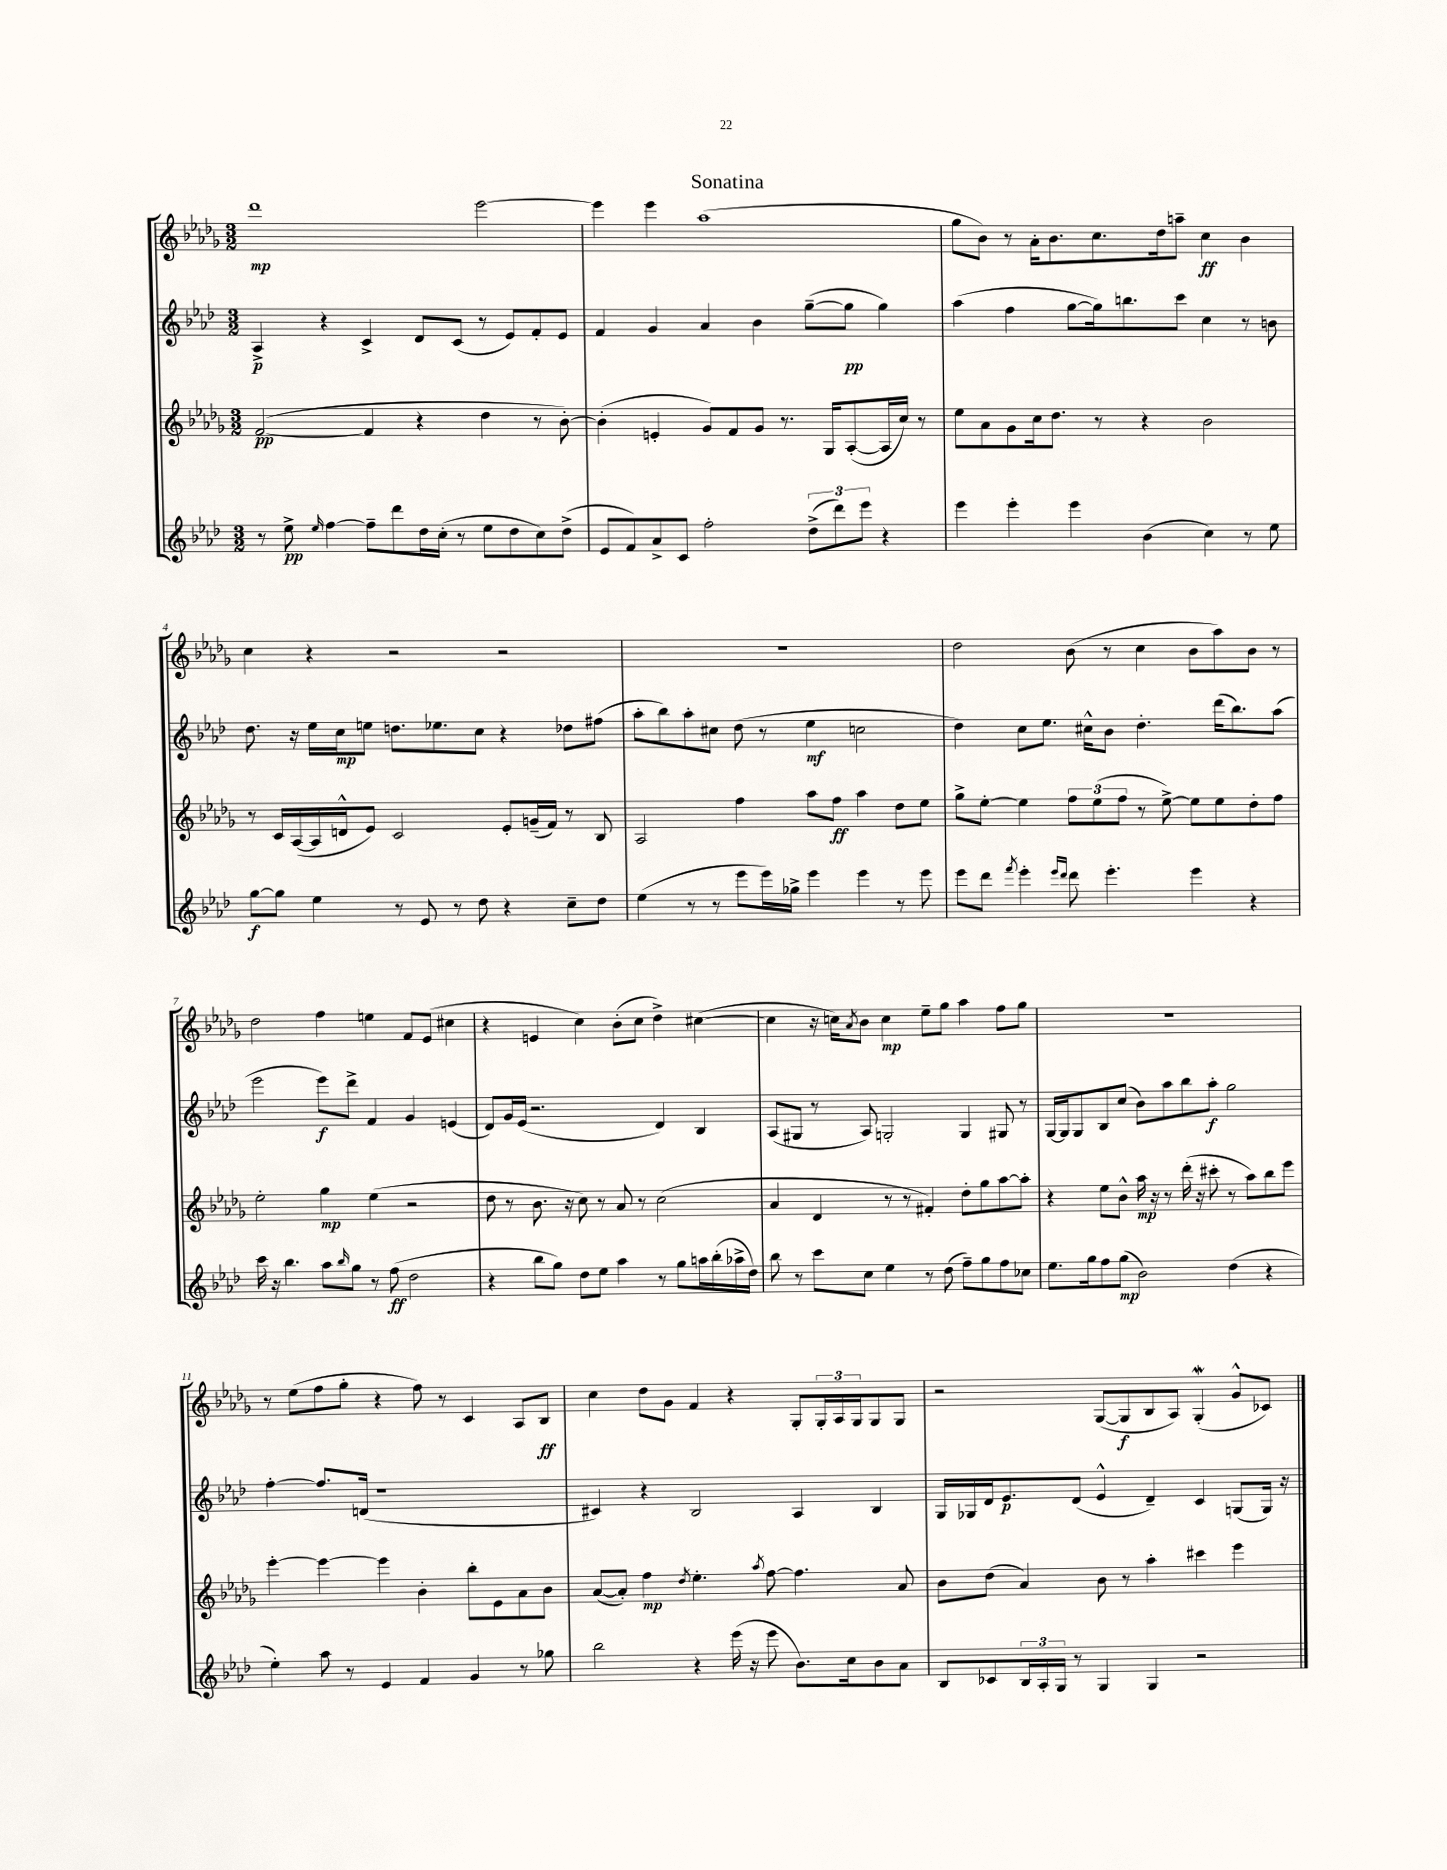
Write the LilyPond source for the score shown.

\header { title = "Sonatina" }
<<
\new StaffGroup <<
\new Staff = "s0" {
    \clef treble \key des \major \numericTimeSignature \time 3/2
    des'''1\mp ees'''2~ |
    ees'''4 ees'''4 aes''1( |
    ges''8 bes'8) r8 aes'16-. bes'8. c''8. des''16 a''8-- c''4\ff bes'4 |
    c''4 r4 r2 r2 |
    R1. |
    des''2 bes'8( r8 c''4 bes'8 aes''8) bes'8 r8 |
    des''2 f''4 e''4 f'8 ees'8( cis''4 |
    r4 e'4 c''4) bes'8-.( c''8 des''4->) cis''4~( |
    cis''4 r16 c''16) \acciaccatura { aes'8 } bes'8 c''4\mp ees''8-- ges''8 aes''4 f''8 ges''8 |
    R1. |
    r8 ees''8( f''8 ges''8-. r4 f''8) r8 c'4 aes8 bes8\ff |
    c''4 des''8 ges'8 f'4 r4 ges8-. \tuplet 3/2 { ges16-. aes16 ges16 } ges8 ges8 |
    r2 ges8~( ges8\f bes8 aes8) ges4-.\mordent( ges'8-^ ces'8) \bar "|." |
}
\new Staff = "s1" {
    \clef treble \key aes \major \numericTimeSignature \time 3/2
    aes4->\p r4 c'4-> des'8 c'8( r8 ees'8) f'8-. ees'8 |
    f'4 g'4 aes'4 bes'4 g''8~--( g''8\pp g''4) |
    aes''4( f''4 g''8~ g''16) b''8. c'''8 c''4 r8 b'8 |
    des''8. r16 ees''16 c''16\mp e''8 d''8. ees''8. c''8 r4 des''8 fis''8( |
    aes''8-. bes''8) aes''8-. cis''8 des''8( r8 ees''4\mf c''2 |
    des''4) c''8 ees''8. cis''16-^ bes'8 des''4.-. des'''16( bes''8.) aes''8( |
    ees'''2 ees'''8\f) des'''8-> f'4 g'4 e'4( |
    des'8) g'16 ees'16( r2. des'4) bes4 |
    aes8( gis8 r8 aes8) g2-. g4 gis8 r8 |
    g16~ g16 g8 bes8 c''8( bes'8) aes''8 bes''8 aes''8-.\f g''2 |
    f''4~-. f''8. d'16( r1 |
    cis'4) r4 bes2 aes4 bes4 |
    g16 ges16 des'16 ees'8.\p des'8( ees'4-^ des'4--) c'4 g8( g16) r16 \bar "|." |
}
\new Staff = "s2" {
    \clef treble \key des \major \numericTimeSignature \time 3/2
    f'2~\pp( f'4 r4 des''4 r8 bes'8~-.) |
    bes'4-.( e'4-. ges'8) f'8 ges'8 r8. ges16 aes8~-.( aes16 c''16) r8 |
    ees''8 aes'8 ges'8 c''16 des''8. r8 r4 bes'2 |
    r8 c'16 aes16~( aes16 d'16-^ ees'8) c'2 ees'8-. g'16--( f'16) r8 bes8 |
    aes2 f''4 aes''8 f''8\ff aes''4 des''8 ees''8 |
    ges''8-> ees''8~-. ees''4 \tuplet 3/2 { f''8 ees''8( f''8 } r8 ees''8~->) ees''8 ees''8 des''8-. f''8 |
    ees''2-. ges''4\mp ees''4( r2 |
    des''8 r8 bes'8. r16 c''8) r8 aes'8 r8 c''2( |
    aes'4 des'4 r8 r8 fis'4-.) des''8-. ges''8 aes''8~ aes''8-. |
    r4 ees''8 bes'8-^ aes''16\mp r16 r8 des'''16-.( r16 cis'''8-. r8 aes''8) bes''8 ees'''8 |
    ees'''4~-. ees'''4~ ees'''4 bes'4-. bes''8-. ees'8 aes'8 bes'8 |
    aes'8~( aes'8-.) f''4\mp \acciaccatura { des''8 } ees''4.-. \acciaccatura { aes''8 } f''8~ f''4. aes'8 |
    bes'8 des''8( aes'4) bes'8 r8 aes''4-. cis'''4 ees'''4 \bar "|." |
}
\new Staff = "s3" {
    \clef treble \key aes \major \numericTimeSignature \time 3/2
    r8 ees''8->\pp \grace { ees''16 } f''4~ f''8-- des'''8 des''16 c''16-.( r8 ees''8 des''8 c''8) des''8->( |
    ees'8 f'8) aes'8-> c'8 f''2-. \tuplet 3/2 { des''8->( des'''8) ees'''8 } r4 |
    ees'''4 ees'''4-. ees'''4 bes'4( c''4) r8 ees''8 |
    g''8~\f g''8 ees''4 r8 ees'8 r8 des''8 r4 c''8-- des''8 |
    ees''4( r8 r8 ees'''8 ees'''16) ges''16-> ees'''4 ees'''4 r8 ees'''8 |
    ees'''8 des'''8 \acciaccatura { f'''8 } ees'''4-. \grace { ees'''16 des'''16 } des'''8 ees'''4.-. ees'''4 r4 |
    c'''16 r16 bes''4. aes''8 \grace { bes''16 } g''8 r8 f''8\ff( des''2 |
    r4 bes''8 g''8) des''8 ees''8 aes''4 r8 g''8 a''16 bes''16-.( aes''16-> des''16) |
    bes''8 r8 c'''8 c''8 ees''4 r8 des''8( f''8--) g''8 f''8 ces''8 |
    ees''8. g''16 f''8 g''8\mp( bes'2) des''4( r4 |
    ees''4-.) aes''8 r8 ees'4 f'4 g'4 r8 ges''8 |
    bes''2 r4 ees'''16( r16 ees'''8 bes'8.) c''16 bes'8 aes'8 |
    bes8 ces'8 \tuplet 3/2 { bes16 aes16-. g16 } r8 g4 g4 r2 \bar "|." |
}
>>
>>
